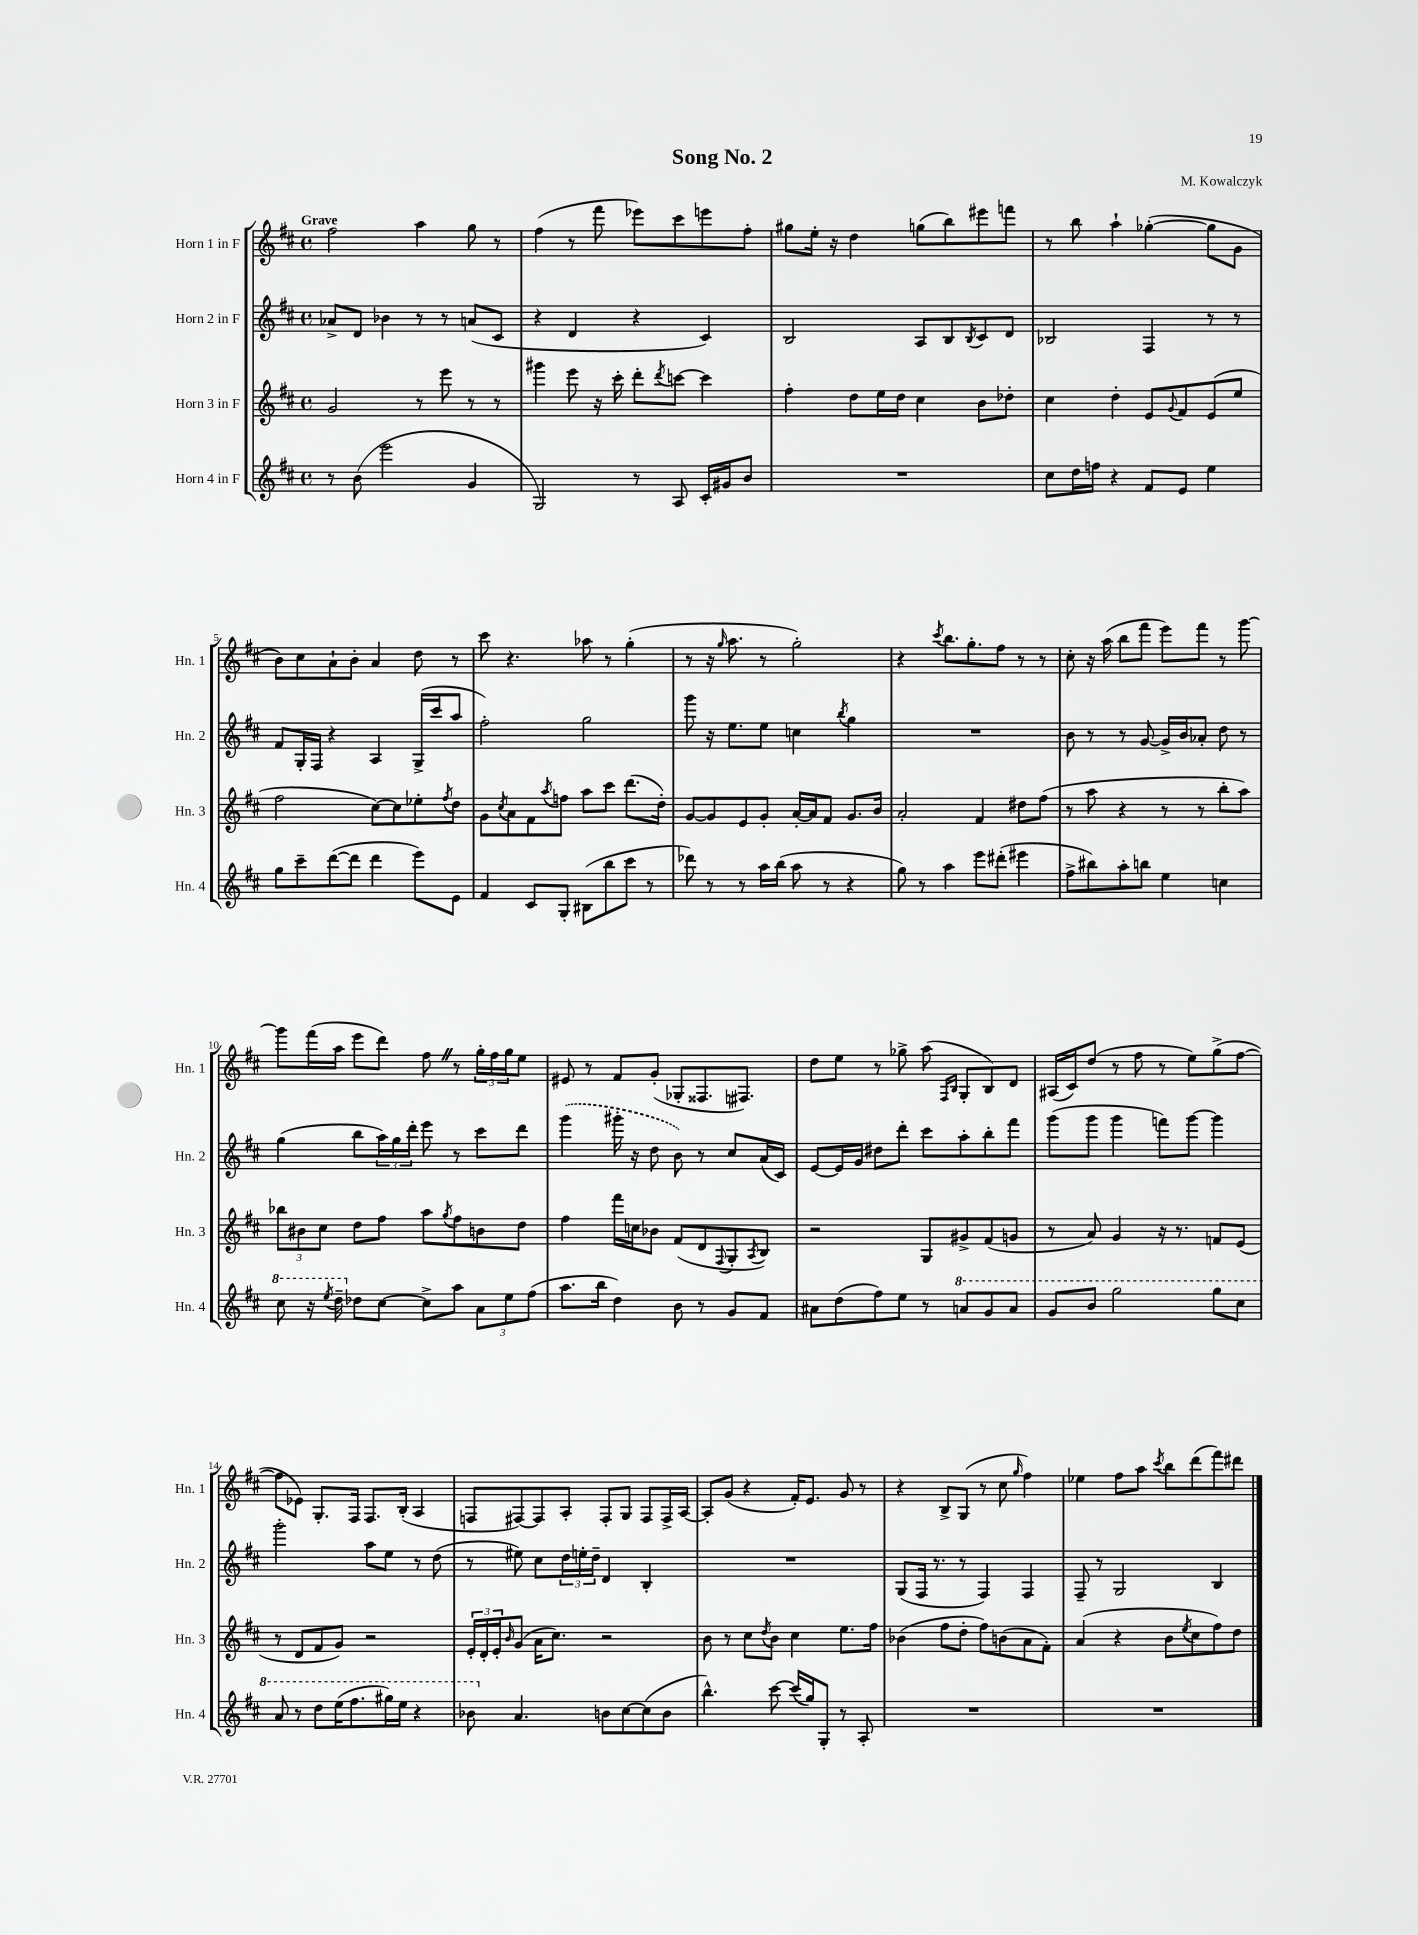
\header { title = "Song No. 2" composer = "M. Kowalczyk" }
<<
\new StaffGroup <<
\new Staff = "s0" \with { instrumentName = "Horn 1 in F" shortInstrumentName = "Hn. 1" } {
    \clef treble \key d \major \defaultTimeSignature \time 4/4 \tempo "Grave"
    fis''2 a''4 g''8 r8 |
    fis''4( r8 fis'''8 ees'''8) cis'''8 e'''8 fis''8-. |
    gis''8 e''16-. r16 d''4 g''8( b''8) eis'''8 f'''8 |
    r8 b''8 a''4-! ges''4~-.( ges''8 g'8 |
    b'8) cis''8 a'8-! b'8-. a'4 d''8 r8 |
    cis'''8 r4. aes''8 r8 g''4-.( |
    r8 r16 \grace { g''16 } a''8. r8 g''2-.) |
    r4 \acciaccatura { cis'''8 } b''8. g''8.-. fis''8 r8 r8 |
    cis''8-. r16 a''16( b''8 fis'''8 e'''8) fis'''8 r8 g'''8~ |
    g'''8 fis'''16( a''16 e'''8 d'''8) fis''8 \once \override BreathingSign.text = \markup { \musicglyph "scripts.caesura.straight" } \breathe r8 \tuplet 3/2 { g''16-. fis''16 g''16 } e''8 |
    eis'8 r8 fis'8 g'8-.( ges8-. fisis8. fis8.) |
    d''8 e''8 r8 ges''8-> a''8( \grace { fis16 b16 } g8-. b8) d'8 |
    ais16( cis'16) d''8( r8 fis''8 r8 e''8) g''8->( fis''8~ |
    fis''8 ees'8) g8.-. fis16 fis8. b16-.( a4 |
    f8 fis8~) fis8 a8-. fis8-. g8 fis8 fis16-> a16~ |
    a8-. g'8( r4 fis'16-.) e'8. g'8 r8 |
    r4 b8-> g8( r8 cis''8 \grace { g''16 } fis''4) |
    ees''4 fis''8 a''8 \acciaccatura { cis'''8 } b''8 d'''8( fis'''8) dis'''8 \bar "|." |
}
\new Staff = "s1" \with { instrumentName = "Horn 2 in F" shortInstrumentName = "Hn. 2" } {
    \clef treble \key d \major \defaultTimeSignature \time 4/4
    aes'8-> d'8 bes'4 r8 r8 a'8( cis'8 |
    r4 d'4 r4 cis'4) |
    b2 a8 b8 \acciaccatura { b8 } cis'8 d'8 |
    bes2 fis4 r8 r8 |
    fis'8 g16-. fis16 r4 a4 g16->( cis'''16 a''8 |
    fis''2-.) g''2 |
    g'''8 r16 e''8. e''8 c''4 \acciaccatura { b''8 } g''4 |
    R1 |
    b'8 r8 r8 g'8~ g'16-> b'16 aes'8-. d''8 r8 |
    g''4( b''8 \tuplet 3/2 { a''16) g''16 d'''16-. } e'''8 r8 cis'''8 d'''8 |
    \once \slurDashed g'''4( gis'''16-. r16 d''8 b'8) r8 cis''8 a'16( cis'16) |
    e'8~ e'16 g'16 dis''8 d'''8-. cis'''8 a''8-. b''8-. fis'''8 |
    g'''8( g'''8 g'''4 f'''8) g'''8~ g'''4 |
    g'''2-. a''8 e''8 r8 d''8( |
    r8 eis''8) cis''8 \tuplet 3/2 { d''16 e''16-. d''16-- } d'4 b4-. |
    R1 |
    g8( fis16 r8. r8 fis4) fis4 |
    fis8-- r8 g2 b4 \bar "|." |
}
\new Staff = "s2" \with { instrumentName = "Horn 3 in F" shortInstrumentName = "Hn. 3" } {
    \clef treble \key d \major \defaultTimeSignature \time 4/4
    g'2 r8 e'''8 r8 r8 |
    gis'''4 e'''8 r16 cis'''16-. d'''8-. \acciaccatura { d'''8 } c'''8~ c'''4 |
    fis''4-. d''8 e''16 d''16 cis''4 b'8 des''8-. |
    cis''4 d''4-. e'8 \appoggiatura { g'8 } fis'8 e'8( e''8 |
    fis''2 cis''8~) cis''8 ees''8-. \acciaccatura { fis''8 } d''8 |
    g'8 \acciaccatura { cis''8 } a'8 fis'8 \acciaccatura { a''8 } f''8 a''8 cis'''8 d'''8.( d''16-.) |
    g'8~ g'8 e'8 g'8-. a'16~-. a'16 fis'8 g'8. b'16 |
    a'2-. fis'4 dis''8 fis''8( |
    r8 a''8 r4 r8 r8 b''8-. a''8) |
    \tuplet 3/2 { bes''8 bis'8 cis''8 } d''8 fis''8 a''8 \acciaccatura { g''8 } fis''8 b'8 d''8 |
    fis''4 fis'''16 c''16 bes'8 fis'8( d'8 \appoggiatura { fis8 } g8-. \acciaccatura { a8 } b8) |
    r2 g8 gis'8-> fis'8( g'8 |
    r8 a'8) g'4 r16 r8. f'8 e'8( |
    r8 d'8 fis'8 g'8) r2 |
    \tuplet 3/2 { e'16-. d'16-. e'16-. } \grace { b'16 } g'8( a'16 cis''8.) r2 |
    b'8 r8 cis''8 \acciaccatura { d''8 } b'8 cis''4 e''8. fis''16 |
    bes'4( fis''8 d''8-. fis''8) b'8( a'8 fis'8-.) |
    a'4( r4 b'8 \acciaccatura { e''8 } cis''8 fis''8) d''8 \bar "|." |
}
\new Staff = "s3" \with { instrumentName = "Horn 4 in F" shortInstrumentName = "Hn. 4" } {
    \clef treble \key d \major \defaultTimeSignature \time 4/4
    r8 b'8( e'''2 g'4 |
    g2) r8 a8 cis'16-. gis'16 b'8 |
    R1 |
    cis''8 d''16 f''16 r4 fis'8 e'8 e''4 |
    g''8 cis'''8-- d'''8~( d'''8 d'''4 e'''8) e'8 |
    fis'4 cis'8 g8-. bis8( b''8 cis'''8 r8 |
    des'''8) r8 r8 a''16 b''16( a''8 r8 r4 |
    g''8) r8 a''4 e'''8 dis'''8-.( eis'''4 |
    fis''8-> bis''8) a''8-. b''8 e''4 c''4 |
    \ottava #1 cis'''8 r16 \acciaccatura { e'''8 } d'''16-- \ottava #0 des''8 cis''8~ cis''8-> a''8 \tuplet 3/2 { a'8 e''8 fis''8( } |
    a''8. b''16 d''4) b'8 r8 g'8 fis'8 |
    ais'8 d''8( fis''8) e''8 r8 \ottava #1 a''!8 g''8 a''8 |
    g''8 b''8 g'''2 g'''8 cis'''8 |
    a''8 r8 d'''8 e'''16( fis'''8. gis'''16) e'''16 r4 |
    bes''8 \ottava #0 a'4. b'!8 cis''8~ cis''8( b'8 |
    b''4.-^) cis'''8~ cis'''16( g''16) g8-. r8 a8-. |
    R1 |
    R1 \bar "|." |
}
>>
>>
